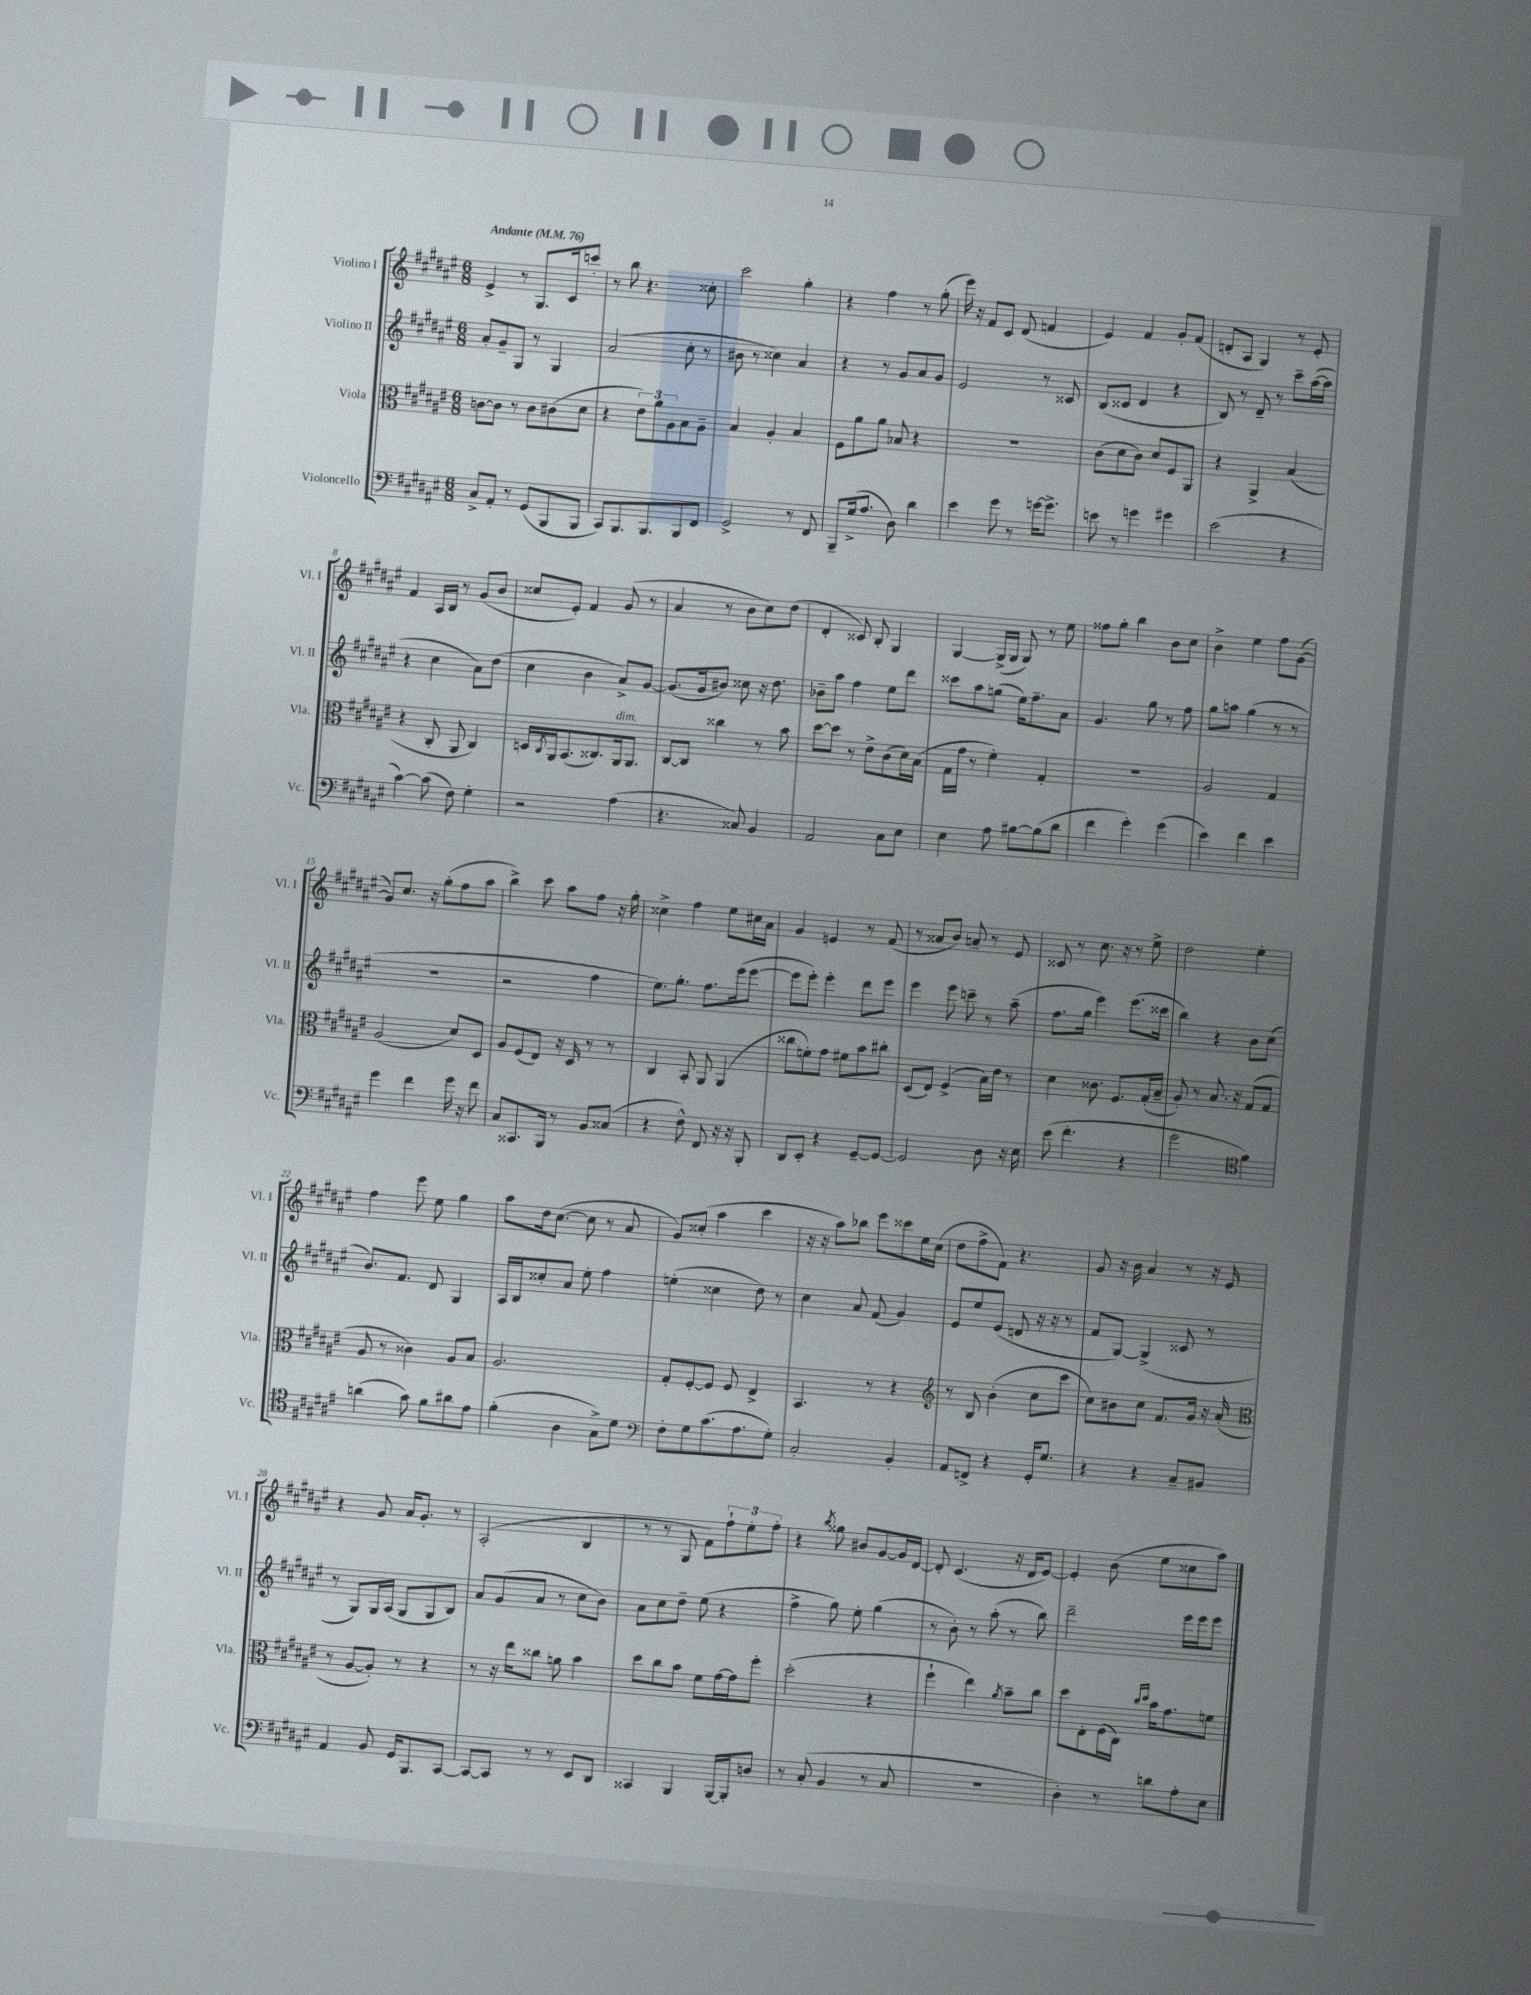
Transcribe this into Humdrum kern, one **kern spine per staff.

**kern	**kern	**kern	**kern
*part4	*part3	*part2	*part1
*staff4	*staff3	*staff2	*staff1
*I"Violoncello	*I"Viola	*I"Violino II	*I"Violino I
*I'Vc.	*I'Vla.	*I'Vl. II	*I'Vl. I
*clefF4	*clefC3	*clefG2	*clefG2
*k[f#c#g#d#a#e#]	*k[f#c#g#d#a#e#]	*k[f#c#g#d#a#e#]	*k[f#c#g#d#a#e#]
*M6/8	*M6/8	*M6/8	*M6/8
*MM76	*MM76	*MM76	*MM76
=1	=1	=1	=1
!	!	!	!LO:TX:a:B:t=Andante
8C#^/L	[8cn\L	8a#'/L	4e#^/
8AA#'/J	8c\J]	8g#~/	.
8r	8r	8G#/J	8r
(8GG#/L	8c\L	8r	8.G#/L
8BBB/	(8c#X\	4G#/	.
.	.	.	16c#/k
8BBB/J	8d#\J	.	8cccn'/J
=2	=2	=2	=2
8CC#/L)	4r	(2a#/	8r
8.BBB/	.	.	8bb\
.	12e#\L)	.	4.r
8.BBB/	.	.	.
.	12a#\	.	.
.	12A#\	.	.
8BBB/	8B\	8cc#'\	.
8FF#/J	8A#~\J	8r	8cc##X'\
=3	=3	=3	=3
2GG#^/	4B/	8b#X\	2ccc#\
.	.	8r	.
.	4A#'/	4cc##X\)	.
8r	4B/	4a#/	4gg#'\
8FF#/	.	.	.
=4	=4	=4	=4
8BBB~/L	8F#\L	4r	4r
(16G#^/k	8a#\	.	.
8.A#/J	.	.	.
.	8a#\J	8r	4ff#\
8D#\)	8B-X/	8g#/L	.
4d#\	4r	8a#/	8r
.	.	8g#/J	(8gg#'\
=5	=5	=5	=5
4e#\	2.r	2e#/	16eee#\)
.	.	.	16r
.	.	.	8f#/L
8g#\	.	.	8c#/J
8r	.	.	(8d#/
[16gn\KL	.	8r	4fn/
8.g^\J]	.	.	.
.	.	8c##X/	.
=6	=6	=6	=6
8en\	(8c#\L	(8B/L	4e#/)
8r	8d#\	8c##X/J	.
4gn\	8c#\J)	4d#/	4f#/
.	8d#/L	.	.
4g#X\	8F#/	4r	8g#'/L
.	8AA#/J	.	(8f#/J
=7	=7	=7	=7
(2e#\	4r	8B/)	8dn'/L
.	.	8r	8A#/J
.	4AA#^/	8d#~/	4G#/)
.	.	8r	.
4r	(4B/	8ccc#~\L	8r
.	.	([16aa#\L	8e#'/
.	.	16aa#\JJ]	.
!!LO:LB:g=z
=8	=8	=8	=8
[4c#\)	4r	4r	4f#/
(8c#\]	8C#'/	4cc#\	16A#/LL
.	.	.	16B/JJ
8F#\)	8AA#/	.	8r
4G#'\	4C#/)	8a#\L)	(8g#/L
.	.	(8dd#\J	8b/J
=9	=9	=9	=9
2r	16Dn/LL	4cc#\	8cc##X/L
.	8qC#/	.	.
.	16AA#/J	.	.
.	(8.BB/	.	8e#'/J)
.	.	4b\	4f#/
.	8.C##X/)	.	.
!	!LO:TX:a:i:t=dim.	!	!
(4A#\	16AA#/k	8a#^/L)	(8g#/
.	8.AA#/J	.	.
.	.	[8g#/J	8r
=10	=10	=10	=10
4.r	[8C#/L	(8.g#/L]	4a#/
.	8C#/J]	.	.
.	.	16g#/k	.
.	4cc##X\	8b#X/J)	8r
8C##X/)	.	8cc##X\	8b\L
4BB/	8r	16r	8cc#\)
.	.	8.dd#\	.
.	8b\	.	(8dd#\J
=11	=11	=11	=11
2AA#/	[8dd#\L	8b-X~\L	4d#'/
.	8dd#\J]	8aa#\J	.
.	8r	4ff#\	8c##X/)
.	8e#^\L	.	8B'/
8C#\L	(8c#\	8ee#\L	4G#/
8E#\J	16d#\L)	8ddd#\J	.
.	(16B\JJ	.	.
=12	=12	=12	=12
4E#\	16G#\LL	8ccc##X\L	[4G#/
.	16g#\JJ	.	.
.	8r	8aa#\	.
8A#\	4f#'\)	(8ggn\J	(16G#^/LL]
.	.	.	16G#/JJ
[8B#X\L	.	16ee#\KL)	8G#/)
.	.	8.ff#~\	.
(8B#\]	4G#'/	.	8r
8d#\J	.	8a#\J	8ee#\
=13	=13	=13	=13
4f#\	2.r	4.g#/	8ff##X\L
.	.	.	8gg#'\J
4g#'\)	.	.	4bb\
.	.	8gg#\	.
(4g#\	.	8r	8b\L
.	.	8ff#\	8cc#\J
=14	=14	=14	=14
4e#\)	2A#/	8gg#\L	4b^\
.	.	8aan\J	.
4f#\	.	(4gg#\	4ee#\
4e#\	4G#/	8r	8ff#\L
.	.	8r	([8g#\J
!!LO:LB:g=z
=15	=15	=15	=15
4g#\	(2A#/	2.r	8g#/L])
.	.	.	8.cc#/J
4f#\	.	.	.
.	.	.	16r
.	.	.	(8gg#'\L
16g#\	8d#/L)	.	8ff#\
16r	.	.	.
8f#\	8D#/J	.	8aa#\J
=16	=16	=16	=16
8C#/L	8A#/L	2r	4bb^\)
8.CC##X/	(8F#/	.	.
.	8E#/J)	.	8ccc#\
16BBB/Jk	.	.	.
8r	16r	.	8aa#\L
.	16D#/	.	.
8BB/L	8r	4ff#\	8ff#\J
(8C##X/J	8r	.	16r
.	.	.	16gg#'\
=17	=17	=17	=17
4r	4C#/	8.ee#\L)	4cc##X^\
.	.	8.gg#'\J	.
8F#^^\)	8BB'/	.	4ff#\
8FF#/	8AA#/	8.ff#\L	.
16r	(4AA#/	.	8ee#\L
16r	.	(16eee#\k	.
8BBB'/	.	[8eee#\J	16cc#X\L
.	.	.	16a#\JJ
=18	=18	=18	=18
8DD#/L	8cc##X\L	8eee#\L]	4g#/
8EE#'/J	8fn'\)	8eee#'\J)	.
4r	8g#\J	4eee#'\	4en/
.	8f#X\L	.	.
[8GG#~/L	8b\	8ddd#\L	8r
8GG#/J_	8cc#X'\J	8eee#\J	(8f#/
=19	=19	=19	=19
2GG#/]	(8D#/L	4eee#\	8r
.	8E#/J)	.	8a##X/L
.	(4F#^/	8eee#\	8b/J)
.	.	8cccn~\	8an~/
8D#\	16B\LL)	8r	8r
.	16e#\JJ	.	.
16r	8r	(8aa#~\	8e#/
16E#\	.	.	.
=20	=20	=20	=20
(8e#\	4d#\	8.ff#\L	8c##X/
4.f#'\	.	.	8r
.	.	16gg#\Jk	.
.	8.c##X\	4eee#\)	8.cc#\
.	8.F#/L	.	16r
4r	.	(8.eee#\L	8r
.	(16G#'/L	.	8ee#^\
.	16B~/JJ	16ccc##X\Jk	.
=21	=21	=21	=21
2g#\	8A#'/)	4bb\)	2dd#\
.	8r	.	.
.	8.B/	4r	.
.	16r	.	.
*clefC4	*	*	*
4f#\)	(8G#/L	8b\L	4ee#'\
.	8G#/J	(8cc#\J	.
!!LO:LB:g=z
=22	=22	=22	=22
(4an\	8A#/	8.b/L)	4ff#\
.	8r	.	.
.	.	8.f#/J	.
8g#\)	4c##X\)	.	8eee#\
8f#\L	.	8d#/	8ee#\
8a#X\	8A#/L	4G#/	4gg#\
8e#\J	8B/J	.	.
=23	=23	=23	=23
(4f#'\	2.A#/	16A#/LL	8aa#\L
.	.	16B/J	.
.	.	8cc##X'/	16dd#\k
.	.	.	([8.cc#\J
4A#\	.	8a#/J	.
.	.	8ee#'\	8cc#\]
8G#^\L)	.	4ff#\	8r
8d#\J	.	.	8a#/
=24	=24	=24	=24
*clefF4	*	*	*
8F#'\L	8G#'/L	(4een'\	8g#/L)
8G#\	[8F#'/	.	(8cc##X'/J
(8.c#\	8F#/J]	4cc##X\	4aa#\
.	8F#/	.	.
8.A#\	.	.	.
.	4E#^/	8dd#\)	4ccc#\
8G#'\J)	.	8r	.
=25	=25	=25	=25
2C#'/	4.BB/	4cc#\	16r
.	.	.	16r
.	.	.	8aa#\L)
.	.	8a#/	8bb-X\J
.	8r	(8f#/	8eee#\L
4BB'/	4r	4g#/)	8ccc##X\
.	.	.	16ee#\L
.	.	.	(16cc#\JJ
=26	=26	=26	=26
*	*clefG2	*	*
8AA#/L	8r	8e#/L	8dd#\L
8FFn^/J	8B/	8ee#/	8ff#^\
4r	(4b'\	(8e#/J	8f#\J)
.	.	8dn/	4.r
16GG#'/KL	8cc#\L	16r	.
8.G#/J	.	16r	.
.	8ccc#\J	8r	.
=27	=27	=27	=27
4r	8cc#\L)	8f#/L	8g#/
.	8b#X\	[8G#/J)	16r
.	.	.	16b\
4r	8cc#\J	(4G#^/]	4a#/
.	8.f#/L	.	.
8C#~/L	.	8c##X/	8r
.	16g#/Jk	.	.
8BB#X/J	16r	8r	16r
.	(16a#'/	.	16e#/
!!LO:LB:g=z
=28	=28	=28	=28
*	*clefC3	*	*
4AA#/	8r	8r	4r
.	[8A#/L	8G#/L)	.
8BB/	8A#'/J])	16G#/L	8g#/
.	.	(16A#/JJ	.
16GG#/KL	8r	8G#/L	16a#/KL
8.BBB/	.	.	8.g#'/J
.	4r	8G#/	.
[8CC#/J	.	8B/J)	8r
=29	=29	=29	=29
8CC#/L_	8r	8a#/L	(2A#'/
8CC#/J]	16r	(8g#/	.
.	16ee#\KL	.	.
8r	8cc##X\J	8a#/J	.
8r	8an\	8r	.
8EE#/L	4b\	8cc#\L	4B/
8DD#/J	.	8b\J)	.
=30	=30	=30	=30
4CC##X/	8dd#\L	8a#\L	8r
.	8cc#\	8cc#\	8r
4BBB/	8b\J	8dd#~\J	8G#/
.	8f#\L	(8ee#\	8f#\L)
[16BBB/LL	[16g#\L	4r	12ff#`\
16BBB'/J]	16g#\J]	.	.
.	.	.	12ee#'\
8Dn/J	8ff#'\J	.	.
.	.	.	12ff#'\J
=31	=31	=31	=31
8r	(2dd#'\	4ff#^\	4r
(8C#'/	.	.	.
.	.	.	8qbb/
4BB/	.	8gg#\)	8gg##X\
.	.	8ee#'\	8b#X/L
8r	4r	(4gg#\	[8g#/
8C#/	.	.	16g#/L]
.	.	.	[16d#/JJ
=32	=32	=32	=32
2.r	4ff#`\	8r	8d#'/]
.	.	8b'\)	(4.c#/
.	4ee#\)	8r	.
.	.	(8aa#'\	.
.	8qa#/	.	.
.	8b~\L	8r	16r
.	.	.	16d#/KL
.	8cc#\J	8bb\)	[8e#/J)
=33	=33	=33	=33
4D#'\)	8dd#\L	2ddd#~\	4e#'/]
.	8E#'\	.	.
8r	(16F#\L	.	(8b\
.	16C#\JJ)	.	.
.	16qqcc#/LL	.	.
.	16qqdd#/JJ	.	.
8dn\L	16b\KL	.	8ee#\L
.	8.g#\	.	.
8A#'\	.	16eee#\LL	8cc##X\
.	.	16eee#\J	.
8E#\J	8fn\J	8eee#\J	8aa#\J)
==	==	==	==
*-	*-	*-	*-
